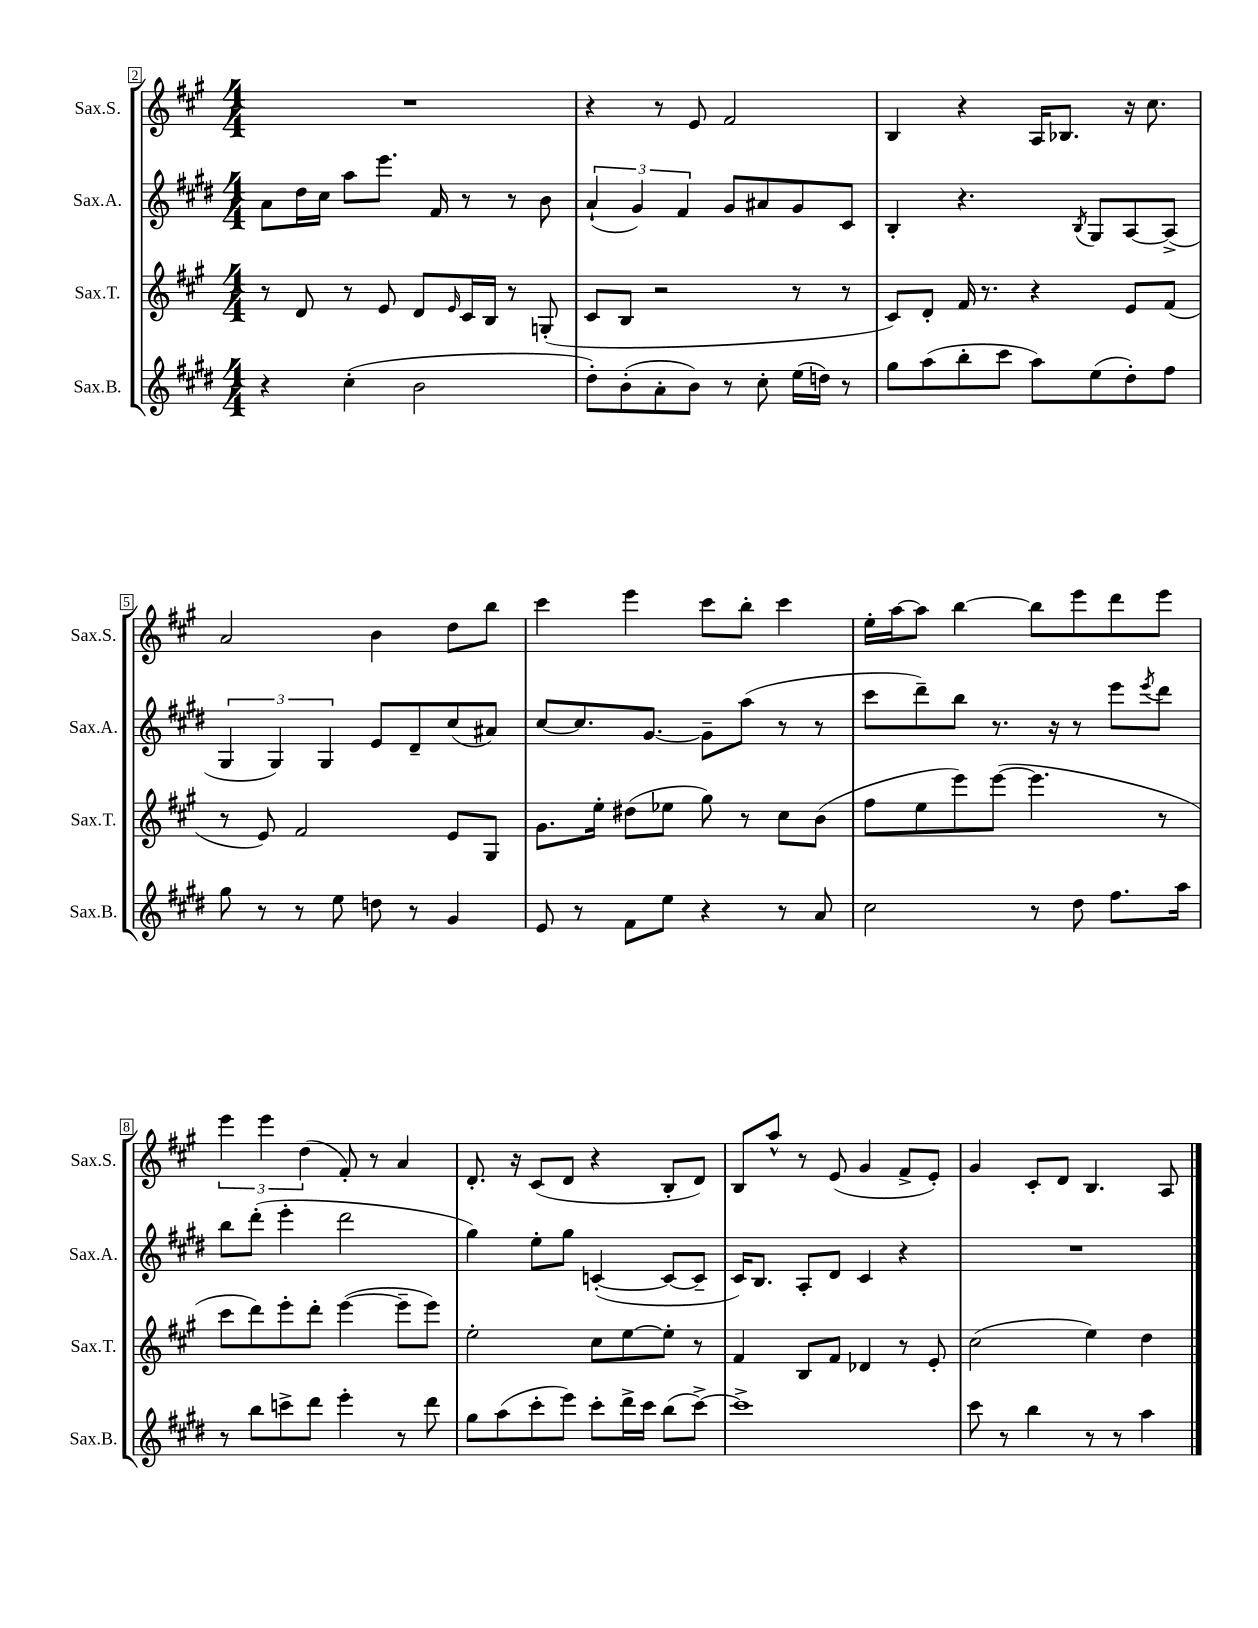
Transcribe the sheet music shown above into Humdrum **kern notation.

**kern	**kern	**kern	**kern
*staff4	*staff3	*staff2	*staff1
*clefG2	*clefG2	*clefG2	*clefG2
*k[f#c#g#d#]	*k[f#c#g#]	*k[f#c#g#d#]	*k[f#c#g#]
*M4/4	*M4/4	*M4/4	*M4/4
4r	8r	8a	1r
.	8d	16dd#	.
.	.	16cc#	.
(4cc#'	8r	8aa	.
.	8e	8.eee	.
2b	8d	.	.
.	.	16f#	.
.	16qqe	.	.
.	16c#	8r	.
.	16B	.	.
.	8r	8r	.
.	(8G'	8b	.
=	=	=	=
8dd#')	8c#	(6a`	4r
(8b'	8B	.	.
.	.	6g#)	.
8a'	2r	.	8r
.	.	6f#	.
8b)	.	.	8e
8r	.	8g#	2f#
8cc#'	.	8a#	.
(16ee	8r	8g#	.
16dd)	.	.	.
8r	8r	8c#	.
=	=	=	=
8gg#	8c#)	4B'	4B
(8aa	8d'	.	.
8bb'	16f#	4.r	4r
.	8.r	.	.
8ccc#	.	.	.
8aa)	4r	.	16A
.	.	.	8.B-
.	.	8qB	.
(8ee	.	8G#	.
8dd#')	8e	[8A	16r
.	.	.	8.cc#
8ff#	(8f#	(8A^]	.
=	=	=	=
8gg#	8r	6G#	2a
8r	8e)	.	.
.	.	6G#)	.
8r	2f#	.	.
.	.	6G#	.
8ee	.	.	.
8dd	.	8e	4b
8r	.	8d#~	.
4g#	8e	(8cc#	8dd
.	8G#	8a#)	8bb
=	=	=	=
8e	8.g#	[8cc#	4ccc#
8r	.	8.cc#]	.
.	16ee'	.	.
8f#	(8dd#	.	4eee
.	.	[8.g#	.
8ee	8ee-	.	.
4r	8gg#)	8g#~]	8ccc#
.	8r	(8aa	8bb'
8r	8cc#	8r	4ccc#
8a	(8b	8r	.
=	=	=	=
2cc#	8ff#	8ccc#	16ee'
.	.	.	[16aa
.	8ee	8ddd#~)	8aa]
.	8eee)	8bb	[4bb
.	([8eee	8.r	.
8r	4.eee]	.	8bb]
.	.	16r	.
8dd#	.	8r	8eee
8.ff#	.	8eee	8ddd
.	.	8qeee	.
.	8r	8ddd#	8eee
16aa	.	.	.
=	=	=	=
8r	8ccc#	8bb	6eee
8bb	8ddd)	(8ddd#'	.
.	.	.	6eee
8ccc^	8eee'	4eee'	.
.	.	.	(6dd
8ddd#	8ddd'	.	.
4eee'	([4eee	2ddd#	8f#')
.	.	.	8r
8r	8eee~]	.	4a
8ddd#	8eee)	.	.
=	=	=	=
8gg#	2ee'	4gg#)	8.d'
(8aa	.	.	.
.	.	.	16r
8ccc#'	.	8ee'	(8c#
8eee)	.	8gg#	8d
8ccc#'	8cc#	([4c'	4r
16ddd#^	[8ee	.	.
16ccc#	.	.	.
(8bb	8ee']	8c_	8B'
[8ccc#^)	8r	8c~]	8d)
=	=	=	=
1ccc#^]	4f#	16c#)	8B
.	.	8.B	.
.	.	.	8aa^^
.	8B	8A'	8r
.	8f#	8d#	(8e
.	4d-	4c#	4g#
.	8r	4r	8f#^
.	8e'	.	8e')
=	=	=	=
8ccc#	(2cc#	1r	4g#
8r	.	.	.
4bb	.	.	8c#'
.	.	.	8d
8r	4ee)	.	4.B
8r	.	.	.
4aa	4dd	.	.
.	.	.	8A
==	==	==	==
*-	*-	*-	*-
